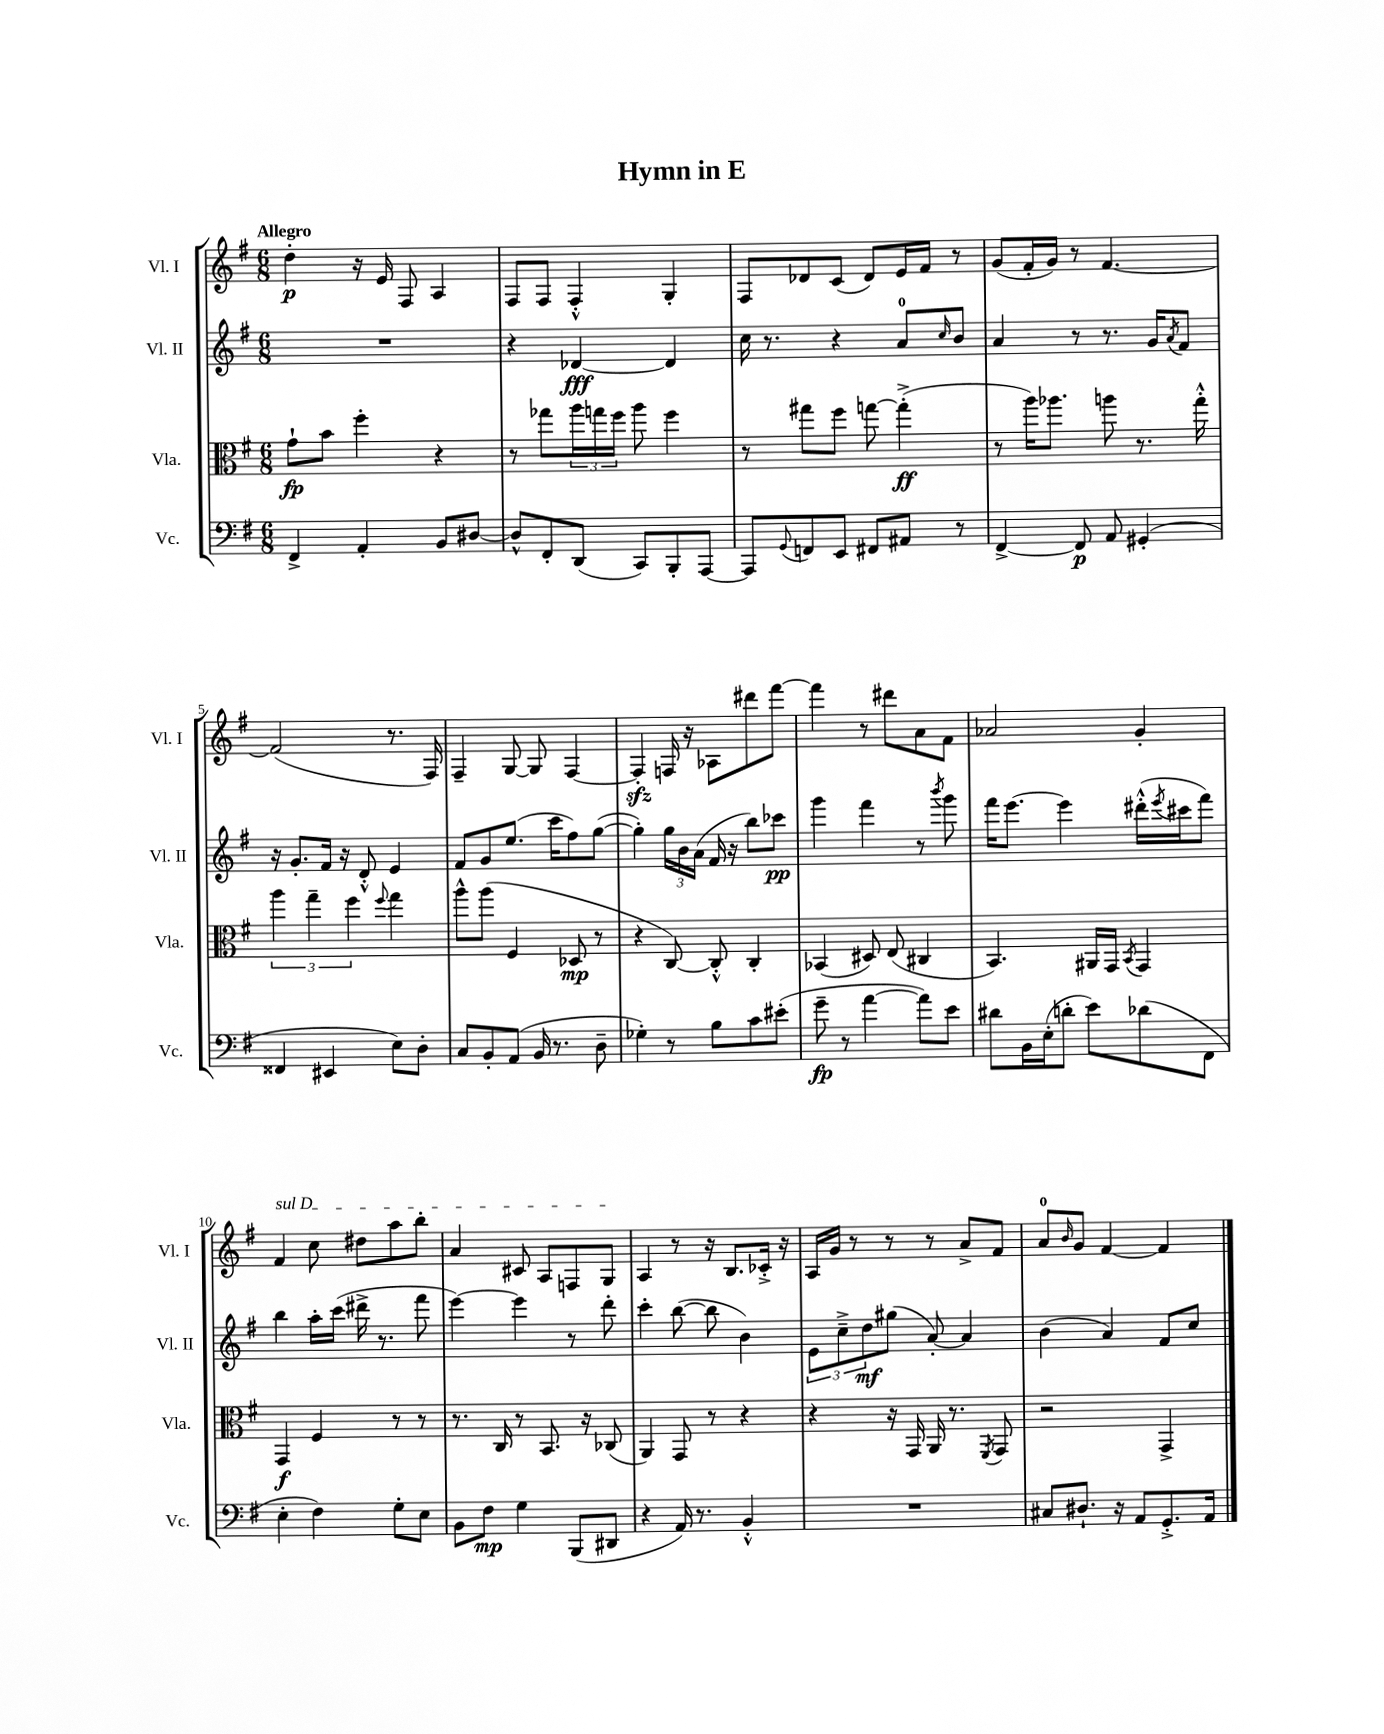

**kern	**kern	**kern	**kern
*staff4	*staff3	*staff2	*staff1
*clefF4	*clefC3	*clefG2	*clefG2
*k[f#]	*k[f#]	*k[f#]	*k[f#]
*M6/8	*M6/8	*M6/8	*M6/8
4FF#^	8g`	2.r	4dd'
.	8b	.	.
4AA'	4ff#'	.	16r
.	.	.	16e
.	.	.	8F#
8BB	4r	.	4A
[8D#	.	.	.
=	=	=	=
8D#^^]	8r	4r	8F#
8FF#'	8gg-	.	8F#
(8DD	24aa	[4d-	4F#'^^
.	24gg	.	.
.	24ff#	.	.
8CC)	8aa	.	.
8BBB'	4ff#	4d-]	4G'
[8AAA	.	.	.
=	=	=	=
8AAA]	8r	16cc	8F#
.	.	8.r	.
8qqGG	.	.	.
8FF	8gg#	.	8d-
8EE	8ff#	4r	(8c
8FF#	[8gg	.	8d-)
8AA#	(4gg'^]	8a	16e
.	.	.	16f#
.	.	16qqcc	.
8r	.	8b	8r
=	=	=	=
[4FF#^	8r	4a	(8g
.	16aa)	.	16f#'
.	8.aa-	.	16g)
8FF#]	.	8r	8r
8AA	8aa	8.r	[4.f#
(4GG#'	8.r	.	.
.	.	16g	.
.	.	8qa	.
.	.	8f#	.
.	16gg'^^	.	.
=	=	=	=
4FF##	6aa	16r	(2f#]
.	.	8.g'	.
.	6gg~	.	.
4EE#	.	16f#	.
.	.	16r	.
.	6ff#	.	.
.	.	8d'^^	.
.	8qqff#	.	.
8E)	4gg	4e	8.r
8D'	.	.	.
.	.	.	16F#)
=	=	=	=
8C	8aa^^	8f#	4F#~
8BB'	(8aa	8g	.
(8AA	4F#	(8.ee	[8G
16BB	.	.	8G]
8.r	.	16ccc	.
.	8D-	8ff#)	[4F#
8D~	8r	([8gg	.
=	=	=	=
4G-')	4r	4gg'])	4F#']
8r	[8C)	24gg	16F
.	.	24b	.
.	.	.	16r
.	.	(24a	.
8B	8C'^^]	16f#	8A-
.	.	16r	.
8c	4C'	8bb)	8ddd#
(8e#'	.	8ccc-	[8fff#
=	=	=	=
8g~	(4BB-	4ggg	4fff#]
8r	.	.	.
[4a	8D#)	4fff#	8r
.	(8E	.	8ddd#
8a])	4C#	8r	8a
.	.	8qbbb	.
8e	.	8ggg	8f#
=	=	=	=
8d#	4.BB)	16fff#	2a-
.	.	[8.eee	.
16BB	.	.	.
(16E'	.	.	.
8d'	.	4eee]	.
8e)	16AA#	.	.
.	16GG	.	.
.	8qBB	.	.
(8d-	4GG	(16ddd#'^^	4g'
.	.	8qeee	.
.	.	16ccc#	.
8FF#	.	8fff#)	.
=	=	=	=
4E'	4GG	4bb	4f#
4F#)	4F#	16aa'	8cc
.	.	(16ccc	.
.	.	16ddd#^	8dd#
.	.	8.r	.
8G'	8r	.	8aa
8E	8r	8fff#	8bb'
=	=	=	=
8BB	8.r	[4eee)	4a
8F#	.	.	.
.	16C	.	.
4G	8r	4eee]	8c#
.	8.BB	.	8A
(8BBB	.	8r	8F
.	16r	.	.
8DD#	(8C-	8ddd'	8G
=	=	=	=
4r	4AA)	4ccc'	4A
16AA)	8GG	([8bb	8r
8.r	.	.	.
.	8r	8bb]	16r
.	.	.	8.B
4BB'^^	4r	4b)	.
.	.	.	16c-'^
.	.	.	16r
=	=	=	=
2.r	4r	12e	16A
.	.	.	16g
.	.	12cc~^	.
.	.	.	8r
.	.	12dd	.
.	16r	(8gg#	8r
.	16GG	.	.
.	16AA	[8a')	8r
.	8.r	.	.
.	.	4a]	8a^
.	8qFF#	.	.
.	8GG	.	8f#
=	=	=	=
8C#	2r	(4b	8a
.	.	.	16qqb
8.D#`	.	.	8g
.	.	4a)	[4f#
16r	.	.	.
8AA	.	.	.
8.GG'^	4GG^	8f#	4f#]
.	.	8cc	.
16AA	.	.	.
==	==	==	==
*-	*-	*-	*-
